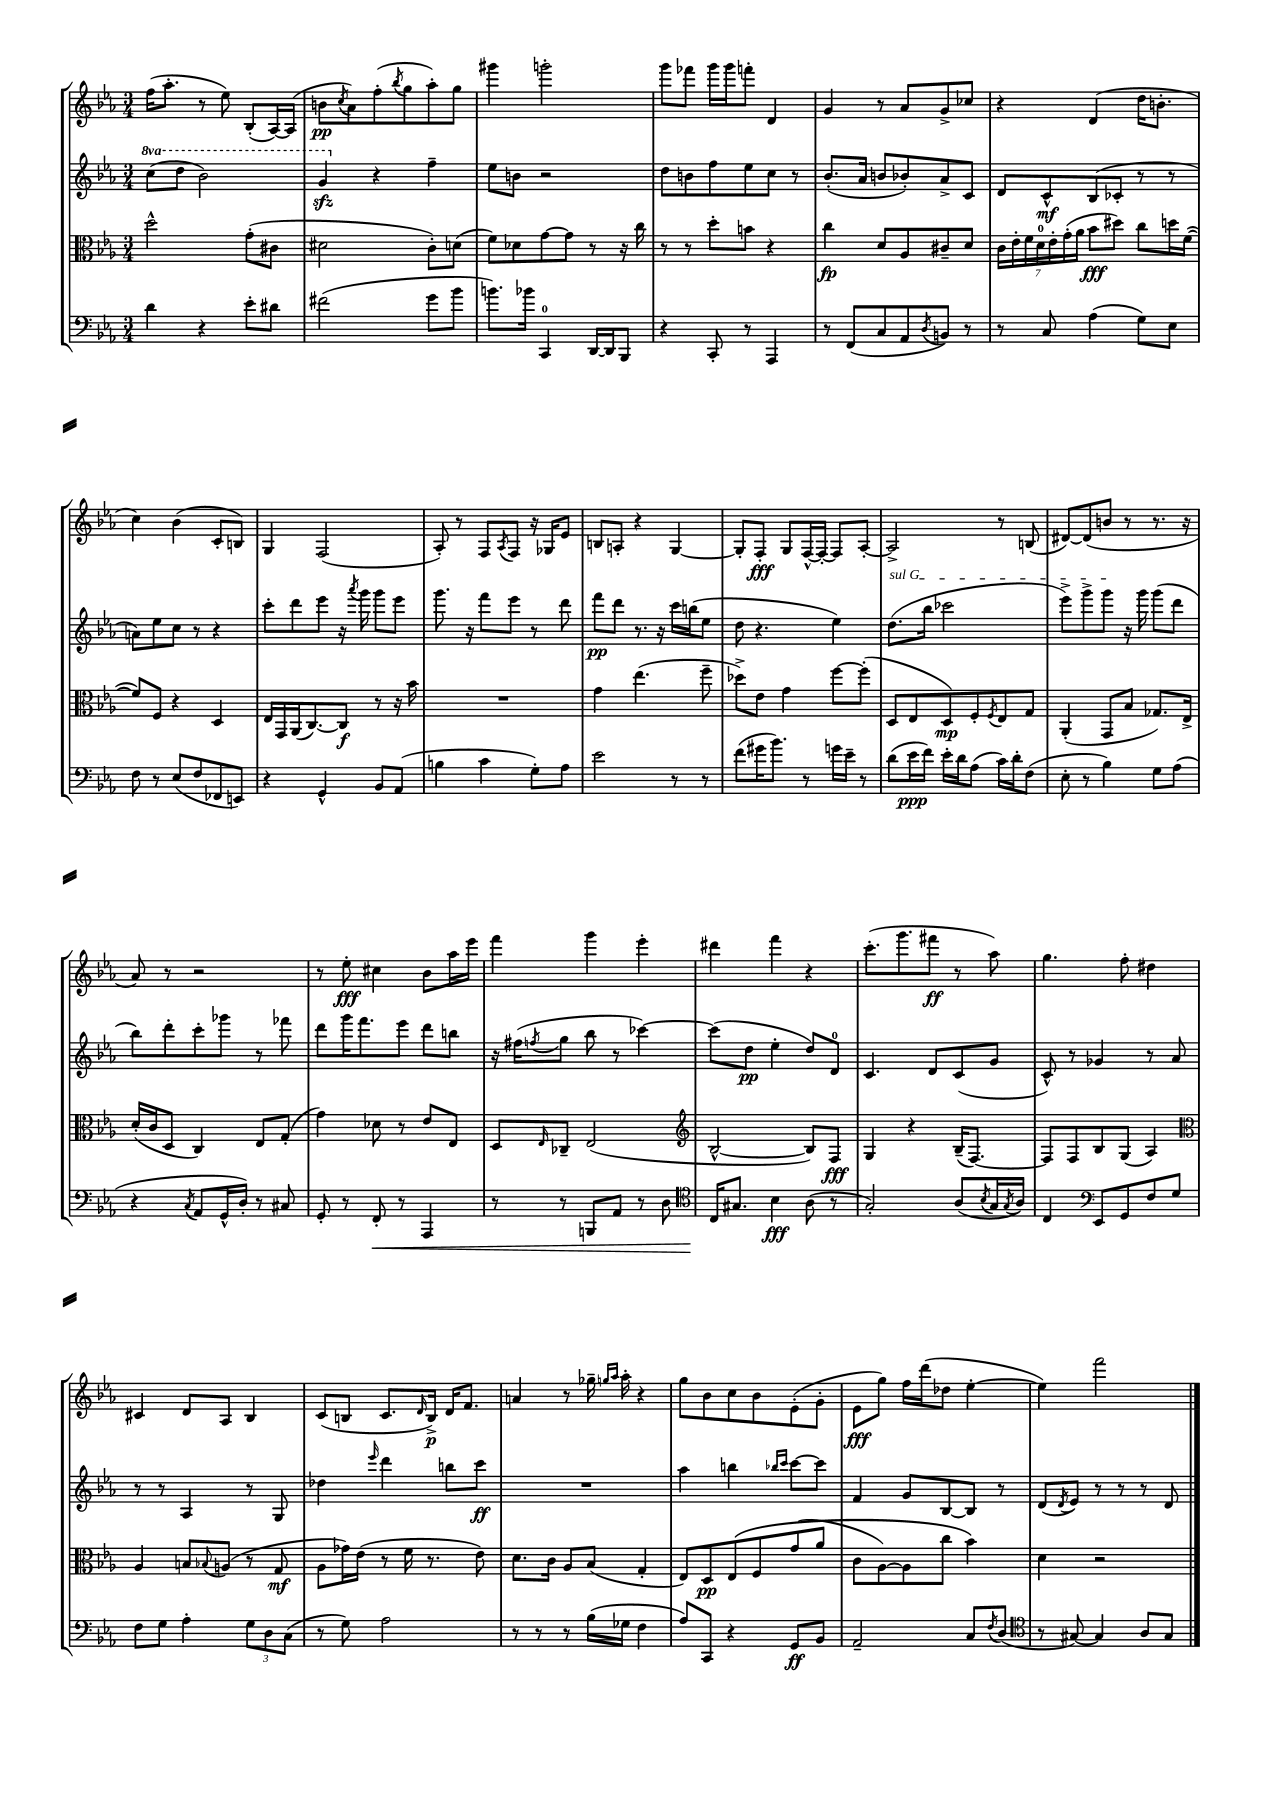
<<
\new StaffGroup <<
\new Staff = "s0" {
    \clef treble \key ees \major \numericTimeSignature \time 3/4
    f''16( aes''8.-. r8 ees''8) bes8-.( aes16~) aes16( |
    b'8\pp \acciaccatura { c''8 } aes'8) f''8-.( \acciaccatura { bes''8 } g''8 aes''8-.) g''8 |
    gis'''4 g'''2-. |
    g'''8 fes'''8 g'''16 g'''16 f'''8-. d'4 |
    g'4 r8 aes'8 g'8-> ces''8 |
    r4 d'4( d''16 b'8.-. |
    c''4) bes'4( c'8-. b8) |
    g4 f2( |
    aes8-.) r8 f8 \acciaccatura { aes8 } f8 r16 ges16 ees'8 |
    b8 a8-. r4 g4~ |
    g8-. f8-.\fff g8 f16~-^ f16~-. f8 aes8~-. |
    aes2-> r8 b8( |
    dis'8~) dis'8( b'8 r8 r8. r16 |
    aes'8) r8 r2 |
    r8 ees''8-.\fff cis''4 bes'8 aes''16 ees'''16 |
    f'''4 g'''4 ees'''4-. |
    dis'''4 f'''4 r4 |
    c'''8.-.( g'''8. fis'''8\ff r8 aes''8) |
    g''4. f''8-. dis''4 |
    cis'4 d'8 aes8 bes4 |
    c'8( b8 c'8. \grace { d'16 } b16->\p) d'16 f'8. |
    a'4 r8 ges''16-- \grace { g''16 aes''16 } aes''16-. r4 |
    g''8 bes'8 c''8 bes'8 ees'8-.( g'8-. |
    ees'8\fff g''8) f''16 d'''16( des''8 ees''4~-. |
    ees''4) f'''2 \bar "|." |
}
\new Staff = "s1" {
    \clef treble \key ees \major \numericTimeSignature \time 3/4 \set Staff.ottavationMarkups = #ottavation-simple-ordinals
    \ottava #1 c'''8( d'''8 bes''2) |
    g''4\sfz \ottava #0 r4 f''4-- |
    ees''8 b'8 r2 |
    d''8 b'8 f''8 ees''8 c''8 r8 |
    bes'8.-.( aes'16 b'8 bes'8-.) aes'8-> c'8 |
    d'8 c'8-^\mf bes8( ces'8-. r8 r8 |
    a'8) ees''8 c''8 r8 r4 |
    c'''8-. d'''8 ees'''8 r16 \acciaccatura { aes'''8 } g'''16 g'''8 ees'''8 |
    g'''8. r16 f'''8 ees'''8 r8 d'''8 |
    f'''8\pp d'''8 r8. r16 c'''16 b''16( ees''8 |
    d''8 r4. ees''4) |
    \once \override TextSpanner.bound-details.left.text = \markup { \italic "sul G" } d''8.\startTextSpan( bes''16 ces'''2 |
    ees'''8->) g'''8-> g'''8\stopTextSpan r16 g'''16 g'''8( d'''8 |
    bes''8) d'''8-. c'''8-. ges'''8 r8 fes'''8 |
    d'''8 g'''16 f'''8. ees'''8 d'''8 b''8 |
    r16 fis''16( \acciaccatura { f''8 } g''8 bes''8 r8 ces'''4~) |
    ces'''8( d''8\pp ees''4-. d''8) d'8-0 |
    c'4. d'8 c'8( g'8 |
    c'8-^) r8 ges'4 r8 aes'8 |
    r8 r8 aes4 r8 g8 |
    des''4 \grace { ees'''16 } d'''4 b''8 c'''8\ff |
    R2. |
    aes''4 b''4 \grace { bes''16 c'''16 } c'''8~ c'''8 |
    f'4 g'8 bes8~ bes8 r8 |
    d'8( \acciaccatura { d'8 } ees'8) r8 r8 r8 d'8 \bar "|." |
}
\new Staff = "s2" {
    \clef alto \key ees \major \numericTimeSignature \time 3/4
    d''2-^ g'8-.( cis'8 |
    dis'2 c'8-.) d'8( |
    f'8) des'8 g'8~ g'8 r8 r16 c''16 |
    r8 r8 d''8-. b'8 r4 |
    c''4\fp d'8 aes8 cis'8-- d'8 |
    \tuplet 7/4 { c'16 ees'16-. f'16 d'16-0 ees'16-. g'16-.( aes'16 } bes'8\fff dis''8) c''8 d''16 f'16~( |
    f'8) f8 r4 d4 |
    ees16 g,16 aes,16( c8.~) c8\f r8 r16 bes'16 |
    R2. |
    g'4 ees''4.( f''8-- |
    des''8->) ees'8 g'4 f''8~ f''8-.( |
    d8 ees8 d8\mp) f8-. \acciaccatura { f8 } ees8 g8 |
    aes,4-.( g,8 bes8 ges8.) ees16-> |
    d'16-.( c'16 d8 c4) ees8 g8-.( |
    g'4) des'8 r8 ees'8 ees8 |
    d8 \grace { ees16 } ces8-- ees2( |
    \clef treble bes2~-^ bes8) f8\fff |
    g4 r4 bes16--( f8.~) |
    f8 f8 bes8 g8( aes4) |
    \clef alto aes4 b8 \appoggiatura { bes8 } a8( r8 g8\mf |
    aes8 ges'16) ees'16( r8 f'16 r8. ees'8) |
    d'8. c'16 aes8 bes8( g4-. |
    ees8) d8\pp ees8\( f8 g'8( aes'8 |
    c'8 aes8~) aes8 c''8 bes'4\) |
    d'4 r2 \bar "|." |
}
\new Staff = "s3" {
    \clef bass \key ees \major \numericTimeSignature \time 3/4
    d'4 r4 ees'8-. dis'8 |
    fis'2( g'8 bes'8 |
    b'8.) bes'16 c,4-0 d,16~ d,16 bes,,8 |
    r4 c,8-. r8 aes,,4 |
    r8 f,8( c8 aes,8 \acciaccatura { d8 } b,8) r8 |
    r8 c8 aes4( g8) ees8 |
    f8 r8 ees8( f8 fes,8 e,8) |
    r4 g,4-^ bes,8 aes,8( |
    b4 c'4 g8-.) aes8 |
    ees'2 r8 r8 |
    f'8( gis'16 bes'8.) r8 g'16 ees'16-- r8 |
    d'8( ees'16\ppp f'16) ees'16-. d'16 aes8( c'16) d'16-. f8( |
    ees8-. r8 bes4) g8 aes8( |
    r4 \acciaccatura { c8 } aes,8 g,16-^ d16-.) r8 cis8 |
    g,8-. r8 f,8-.\< r8 aes,,4 |
    r8 r8 b,,8 aes,8 r8 d8 |
    \clef tenor c16\! gis8. bes4\fff aes8( r8 |
    g2-.) aes8( \acciaccatura { bes8 } g16 \acciaccatura { g8 } aes16) |
    c4 \clef bass ees,8 g,8 f8 g8 |
    f8 g8 aes4-. \tuplet 3/2 { g8 d8 c8( } |
    r8 g8) aes2 |
    r8 r8 r8 bes16( ges16 f4 |
    aes8) c,8 r4 g,8\ff bes,8 |
    aes,2-- c8 \acciaccatura { f8 } d8( |
    \clef tenor r8 gis8~) gis4 aes8 gis8 \bar "|." |
}
>>
>>
\layout { \context { \Score \remove "Bar_number_engraver" } }
